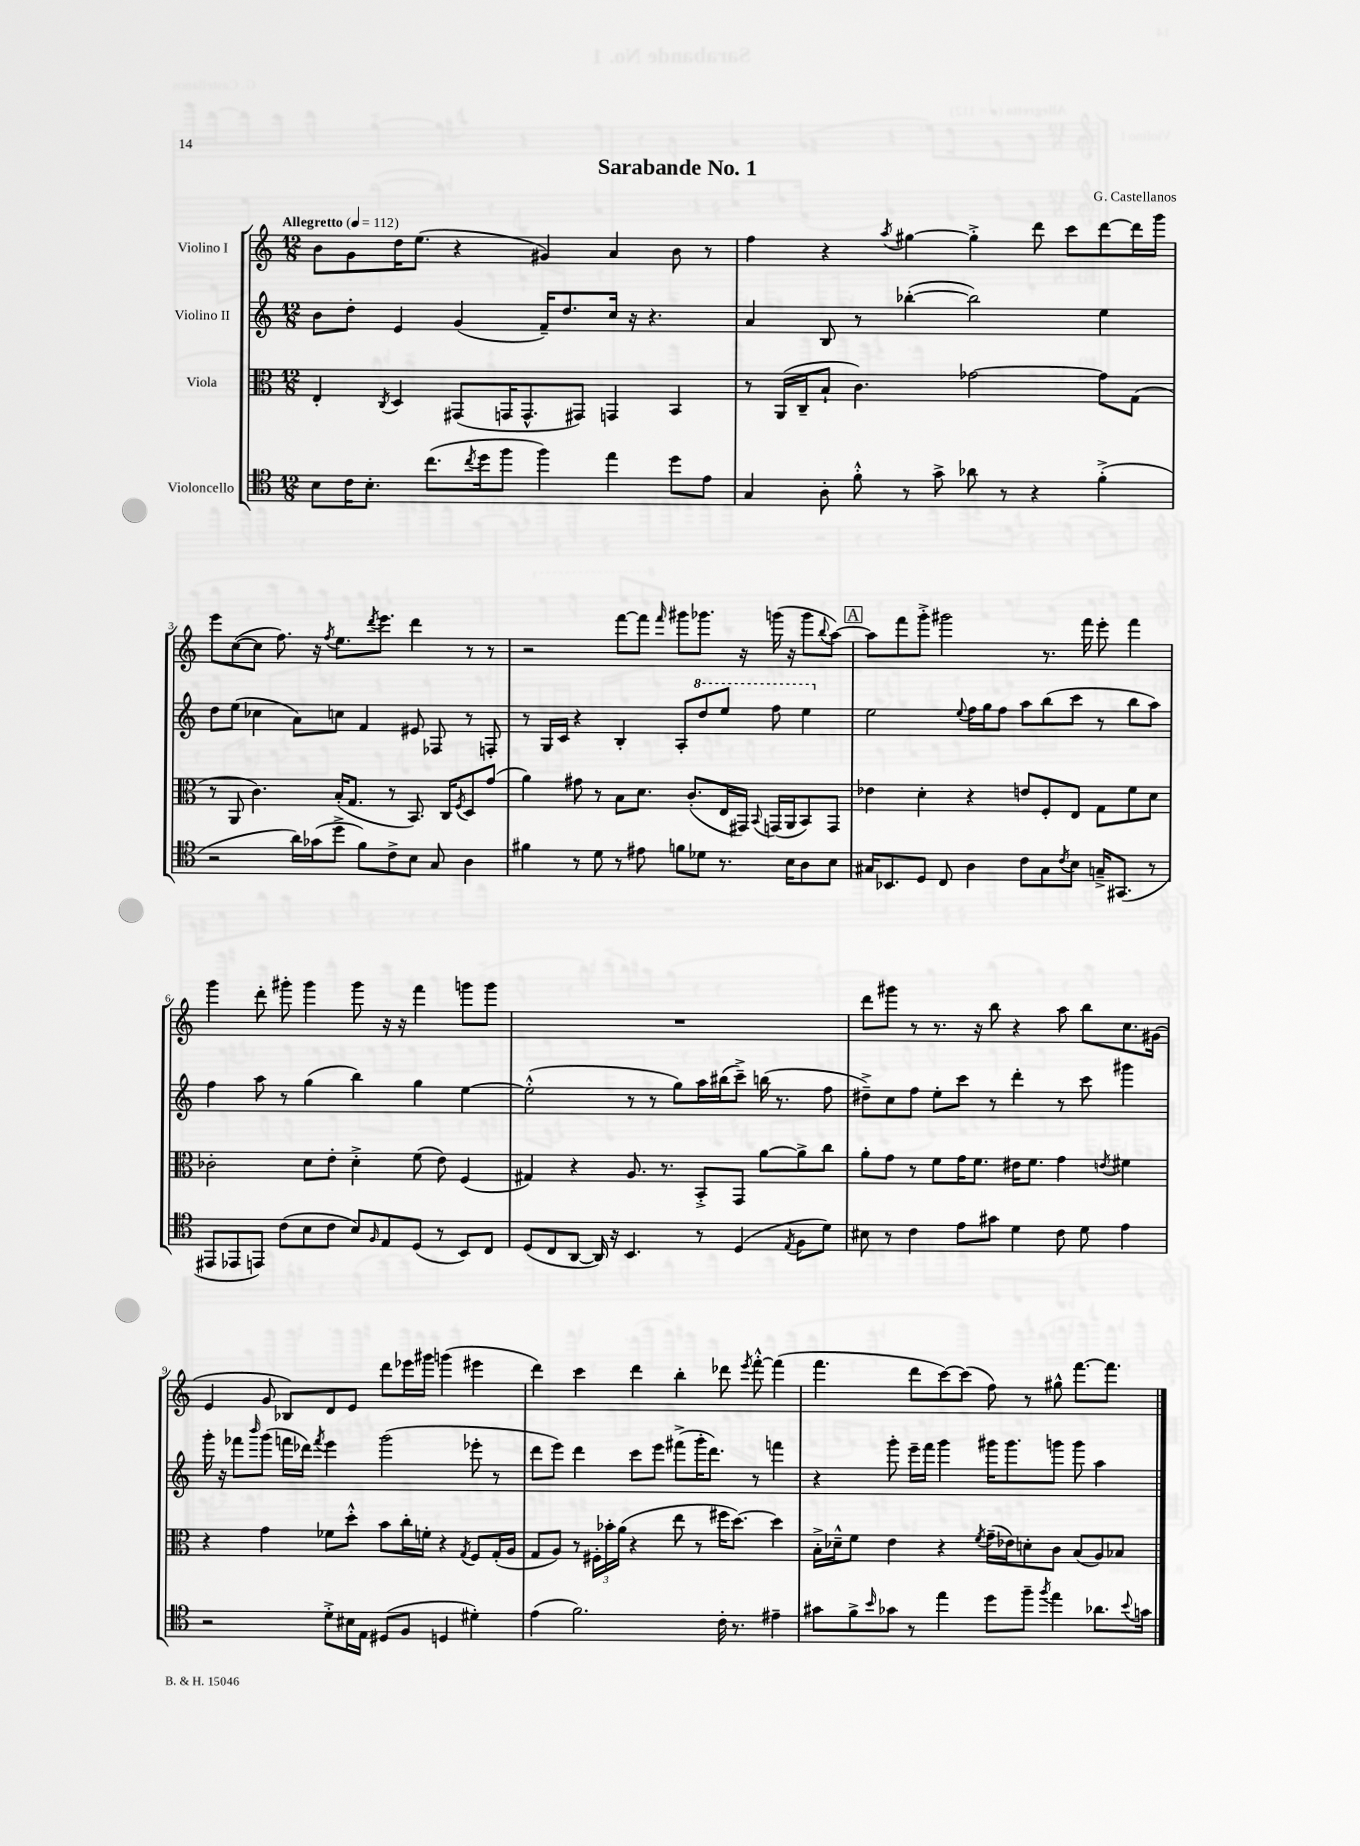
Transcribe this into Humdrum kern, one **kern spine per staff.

**kern	**kern	**kern	**kern
*staff4	*staff3	*staff2	*staff1
*clefC4	*clefC3	*clefG2	*clefG2
*k[]	*k[]	*k[]	*k[]
*M12/8	*M12/8	*M12/8	*M12/8
*MM112	*MM112	*MM112	*MM112
8B	4E'	8b	8b
16c	.	8dd'	8g
8.B'	.	.	.
.	8qC	.	.
.	4D	4e	16dd
.	.	.	(8.ee
(8.cc	.	.	.
.	(8GG#	(4g	4r
8qcc	.	.	.
16dd	.	.	.
8ff	16GG	.	.
.	8.GG^^	.	.
4ff)	.	16f~)	4g#)
.	.	8.dd	.
.	8GG#)	.	.
4ee	4GG	16cc	4a
.	.	16r	.
.	.	4.r	.
8dd	4BB	.	8b
8e	.	.	8r
=	=	=	=
4G	8r	4a	4ff
.	(16AA	.	.
.	16C~	.	.
8A'	8B`	8B	4r
8f'^^	4.c)	8r	.
.	.	.	8qaa
8r	.	([4bb-'	[4gg#
8g^	.	.	.
8a-	[2g-	2bb-])	4gg#'^]
8r	.	.	.
4r	.	.	8ddd
.	.	.	8ccc
(4f'^	8g-]	4ee	[8ddd
.	(8G	.	16ddd]
.	.	.	16ggg
=	=	=	=
2r	8r	8dd	8eee
.	8AA	(8ee	([8cc
.	4.c)	4cc-	8cc]
.	.	.	8.ff)
16a)	.	8a)	.
(16g-	.	.	16r
.	.	.	8qff
8dd^	(16B'	8cc	8.ee
.	8.G	.	.
8f)	.	4f	.
.	.	.	8qddd
.	.	.	8.eee
8c^	8r	.	.
8B	8.BB)	8e#	4ddd
8G	.	8F-	.
.	16C	.	.
.	8qF	.	.
4A	8D	8r	8r
.	(8g	8F'	8r
=	=	=	=
4f#	4a)	8r	2r
.	.	16G	.
.	.	16c	.
8r	8g#	4r	.
8d	8r	.	.
8r	8B	4B'	[8fff
8e#	8.d	.	8fff]
.	.	.	16qqfff
8f	.	8A'	8ggg#
.	(8.c'	.	.
8d-	.	8ddd	8.ggg-
8.r	16E	8eee	.
.	16GG#)	.	16r
.	8qqBB	.	.
.	(16GG	8fff	(16ggg
16B	16AA	.	16r
8A	8BB)	4eee	8ggg
.	.	.	8qqbb
8B	8GG	.	[8aa)
=	=	=	=
16G#	4e-	2ee	8aa]
8.BB-	.	.	.
.	.	.	8fff
8D	4d'	.	8ggg'^
8C	.	.	2ggg#
.	.	8qqee	.
4A	4r	16ff	.
.	.	16gg	.
.	.	8ff	.
8c	8e	8aa	.
8G#	8F'	(8bb	8.r
8qc	.	.	.
8B	8E	8ccc	.
.	.	.	16fff
16G~^	8G	8r	8eee'
(8.GG#	.	.	.
.	8f	8bb	4fff
8r	8d	8aa)	.
=	=	=	=
8EE#	2c-'	4ff	4ggg
8EE-	.	.	.
8EE)	.	8aa	8ddd'
(8c	.	8r	8ggg#'
8B	8d	(4gg	4ggg#
8c	8e'	.	.
8B)	4d'^	4bb)	8ggg#
16qqF	.	.	.
8E	.	.	16r
.	.	.	16r
(8D	(8f	4gg	4fff
8r	8e)	.	.
8BB)	(4F	[4ee	8ggg
8C	.	.	8ggg
=	=	=	=
(8D	4G#)	(2ee'^^]	1.r
8C	.	.	.
[8AA	4r	.	.
16AA])	.	.	.
16r	.	.	.
4.BB	8.A	8r	.
.	.	8r	.
.	8.r	.	.
.	.	8gg)	.
8r	8BB'^	16aa	.
.	.	(16bb#	.
(4D	8GG	8ccc~^)	.
.	[8a	(16bb	.
.	.	8.r	.
8qE	.	.	.
8F	8a^]	.	.
8d)	8cc	8ff	.
=	=	=	=
8B#	8a'	8dd#~^)	8ddd
8r	8g	8cc	8ggg#
4c	8r	8ff	8r
.	8f	8ee'	8.r
8e	16g	8ccc	.
.	8.f	.	16r
8g#	.	8r	8bb
4d	16e#	4ddd'	4r
.	8.f	.	.
8c	4g	8r	8aa
8d	.	8ccc	8bb
.	8qe	.	.
4e	4f#	4ggg#	8.cc
.	.	.	(16g#
=	=	=	=
2r	4r	16ggg'	4e
.	.	16r	.
.	.	8fff-	.
.	.	16qqbbb	.
.	4g	(8ggg	8g
.	.	16fff	8B-)
.	.	16ddd-)	.
.	.	8qfff	.
8d'^	8f-	4eee	8d
16B#	8dd'^^	.	8e
16E	.	.	.
(8D#	8b	(2ggg	8ddd
8F	16cc'	.	16eee-
.	16f'	.	16ggg#
4D	4r	.	(4ggg
.	8qG	.	.
4d#')	8F	8eee-'	4eee#
.	(16G'	8r	.
.	16A	.	.
=	=	=	=
(4e	8G	8ddd	4ddd)
.	8A)	8eee)	.
2.f)	8r	4ddd	4ccc
.	24F#'	.	.
.	24b-'	.	.
.	(24a	.	.
.	4r	8ccc	4ddd
.	.	8eee	.
.	8ee	(8fff#^	4bb'
.	8r	16ggg'	.
.	.	8.ddd)	.
16c'	16ff#	.	8ddd-
8.r	[8.dd)	.	.
.	.	.	8qeee
.	.	8r	[8fff'^^
4e#~	4dd]	4fff	(4fff]
=	=	=	=
8g#	16B'^	4r	4.fff
.	16d-~^^	.	.
8f^	8f	.	.
16qqb	.	.	.
8g-	4e	8ggg'	.
8r	.	16eee~	8ddd
.	.	16fff	.
4ee	4r	4ggg	[8ccc)
.	.	.	(8ccc]
.	8qf	.	.
8dd	(16g~	16ggg#	8ff)
.	16e-)	8.ggg#	.
8ff~	8d'	.	8r
8qff	.	.	.
4ee	8c	8ggg	8gg#^^
.	(8B	8ggg	[8.fff
8.a-	8A)	4aa	.
.	.	.	8.fff]
.	8B-	.	.
8qqb	.	.	.
16g	.	.	.
==	==	==	==
*-	*-	*-	*-
